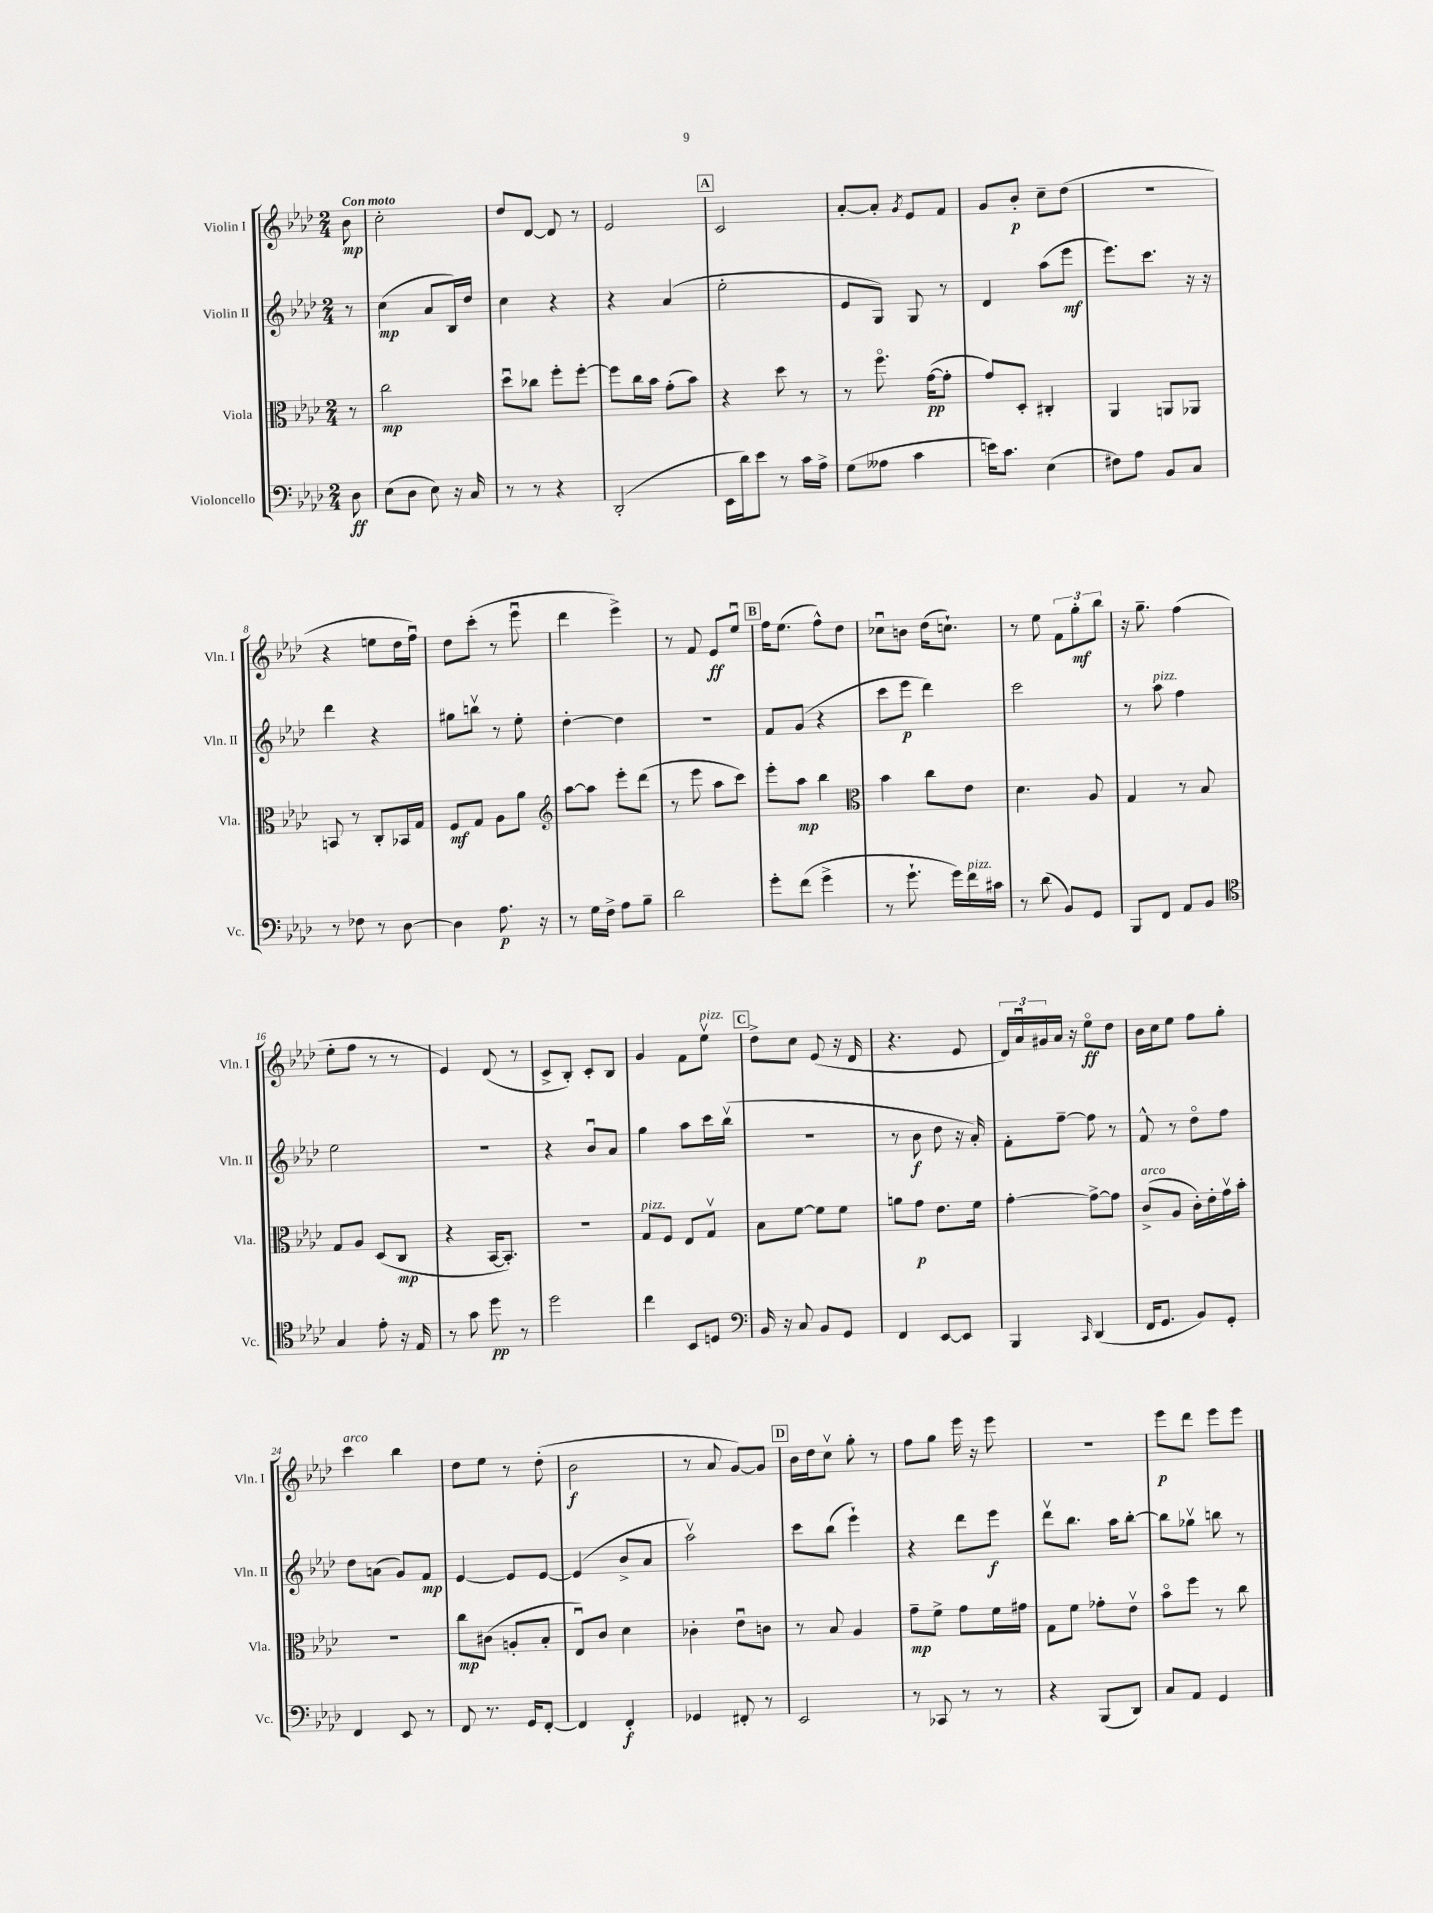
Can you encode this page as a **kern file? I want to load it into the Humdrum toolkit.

**kern	**kern	**kern	**kern
*staff4	*staff3	*staff2	*staff1
*clefF4	*clefC3	*clefG2	*clefG2
*k[b-e-a-d-]	*k[b-e-a-d-]	*k[b-e-a-d-]	*k[b-e-a-d-]
*M2/4	*M2/4	*M2/4	*M2/4
8D-	8r	8r	8b-
=	=	=	=
(8E-	2cc	(4cc	2cc'
8D-	.	.	.
8E-)	.	8a-	.
16r	.	16B-)	.
16C	.	16dd-	.
=	=	=	=
8r	8dd-u	4cc	8dd-
8r	8cc-	.	[8d-
4r	8ff'	4r	8d-]
.	[8ff'	.	8r
=	=	=	=
(2DD-'	8ff]	4r	2e-
.	16cc	.	.
.	16b-	.	.
.	(8g'	(4a-	.
.	8b-)	.	.
=	=	=	=
16EE-	4r	2ee-'	2c
16d-)	.	.	.
8e-	.	.	.
8r	8dd-	.	.
16c	8r	.	.
16A-^	.	.	.
=	=	=	=
(8G	8r	8e-	[8a-'
8A--	8.ffo	8G)	8a-']
.	.	.	8qg
4c	.	8G	8e-
.	([16g	.	.
.	8g']	8r	8f
=	=	=	=
16e)	8g)	4d-	8g
8.c	.	.	.
.	8D-'	.	8b-'
(4E-	4C#'	(8aa-	8cc~
.	.	8eee-	(8dd-
=	=	=	=
8F#)	4AA-	8.eee-)	2r
8A-	.	.	.
.	.	8.ccc	.
8BB-	8AA	.	.
8C	8AA-	16r	.
.	.	16r	.
=	=	=	=
8r	8BB	4ddd-	4r
8F-	8r	.	.
8r	8C'	4r	8ee
[8D-	16BB-	.	16dd-
.	16G	.	16ffu)
=	=	=	=
4D-]	8F	8gg#	8dd-
.	8G	8bbv	(8ccc'
8.A-	8A-	8r	8r
.	8a-	8ee-'	8eee-u
16r	.	.	.
=	=	=	=
*	*clefG2	*	*
8r	[8aa-	[4dd-'	4ddd-
16G	8aa-]	.	.
16F^	.	.	.
8A-	8eee-'	4dd-]	4eee-^)
8B-~	(8ddd-	.	.
=	=	=	=
2d-	8r	2r	8r
.	8eee-	.	8f
.	8aa-	.	8e-
.	8ccc)	.	8ee-u
=	=	=	=
8g'	8eee-'	8f	16ff
.	.	.	(8.ee-
(8f	8aa-	(8g	.
4g^	4bb-	4r	8ff^^)
.	.	.	8dd-
=	=	=	=
*	*clefC3	*	*
8r	4b-	8ccc	8cc-u
8.g`	.	8eee-	8b
.	8cc	4ddd-)	(16dd-
16g)	.	.	8.cc`)
16f	8e-	.	.
16c#	.	.	.
=	=	=	=
8r	4.d-	2ccc	8r
(8d-	.	.	8ee-
8BB-)	.	.	12f
.	.	.	12gg'
8GG	8A-	.	.
.	.	.	12bb-
=	=	=	=
8BBB-	4G	8r	16r
.	.	.	8.gg~
8FF	.	8aa-	.
8AA-	8r	4ff	(4ff
8BB-	8B-	.	.
=	=	=	=
*clefC4	*	*	*
4G	8G	2ee-	8ee-'
.	8A-	.	8ff
8e-'	(8D-	.	8r
16r	8C	.	8r
16E-	.	.	.
=	=	=	=
8r	4r	2r	4e-)
8g	.	.	.
8dd-	[16BB-	.	(8d-
.	8.BB-'])	.	.
8r	.	.	8r
=	=	=	=
2dd-	2r	4r	8c^
.	.	.	8B-')
.	.	8b-u	8c'
.	.	8a-	8B-
=	=	=	=
4cc	8G	4gg	4g
.	8F	.	.
8BB-	8E-	8aa-	8f
8D	8Gv	16ccc	8ee-v
.	.	(16bb-v	.
=	=	=	=
*clefF4	*	*	*
16BB-	8B-	2r	8dd-^
16r	.	.	.
8C	[8f	.	8cc
8BB-	8f]	.	(8e-
8GG	8f	.	16r
.	.	.	16d-
=	=	=	=
4FF	8a	8r	4.r
.	8g	8b-	.
[8EE-	8.e-	8dd-	.
8EE-]	.	16r	8e-
.	16f	16a-')	.
=	=	=	=
4BBB-	[4g'	8f'	24d-)
.	.	.	24a-u
.	.	.	24g#
.	.	[8ff~	16a-
.	.	.	16r
16qqCC	.	.	.
(4DD-	8g^_	8ff]	8ee-o
.	8g]	8r	8dd-
=	=	=	=
16FF	(8c^	8f^^	16b-
8.GG	.	.	16cc
.	8A-	8r	8ee-
8BB-)	16c')	8dd-o	8ff
.	16e-'	.	.
8GG'	16gv	8ff	8gg'
.	16b-'	.	.
=	=	=	=
4FF	2r	8dd-	4ccc
.	.	(8a	.
8EE-	.	8g)	4bb-
8r	.	8f	.
=	=	=	=
8FF	8cc	[4e-	8dd-
8.r	(8c#	.	8ee-
.	8A'	8e-]	8r
16GG	.	.	.
[8FF'	8B-'	[8e-	(8dd-'
=	=	=	=
4FF]	8E-u)	(4e-]	2b-
.	8c	.	.
4FF'	4d-	8b-^	.
.	.	8a-	.
=	=	=	=
4GG-	4c-'	2aa-v)	8r
.	.	.	8a-
8FF#'	8e-u	.	[8g)
8r	8c	.	8g]
=	=	=	=
2EE-	8r	8ccc	16b-
.	.	.	16dd-
.	8B-	(8bb-	8ccv
.	4A-	4eee-`)	8gg'
.	.	.	8r
=	=	=	=
8r	8g~	4r	8ff
8CC-	8f^	.	8gg
8r	8g	8ddd-	16eee-
.	.	.	16r
8r	16f	8eee-	8eee-
.	16g#	.	.
=	=	=	=
4r	8G	8ddd-v	2r
.	8f	8.bb-	.
(8BBB-	8g-'	.	.
.	.	16aa-	.
8DD-)	8e-v	[8bb-'	.
=	=	=	=
8C	8b-o	8bb-]	8eee-
8AA-	8ff	8gg-v	8ddd-
4GG	8r	8bb	8eee-
.	8cc	8r	8eee-
==	==	==	==
*-	*-	*-	*-
